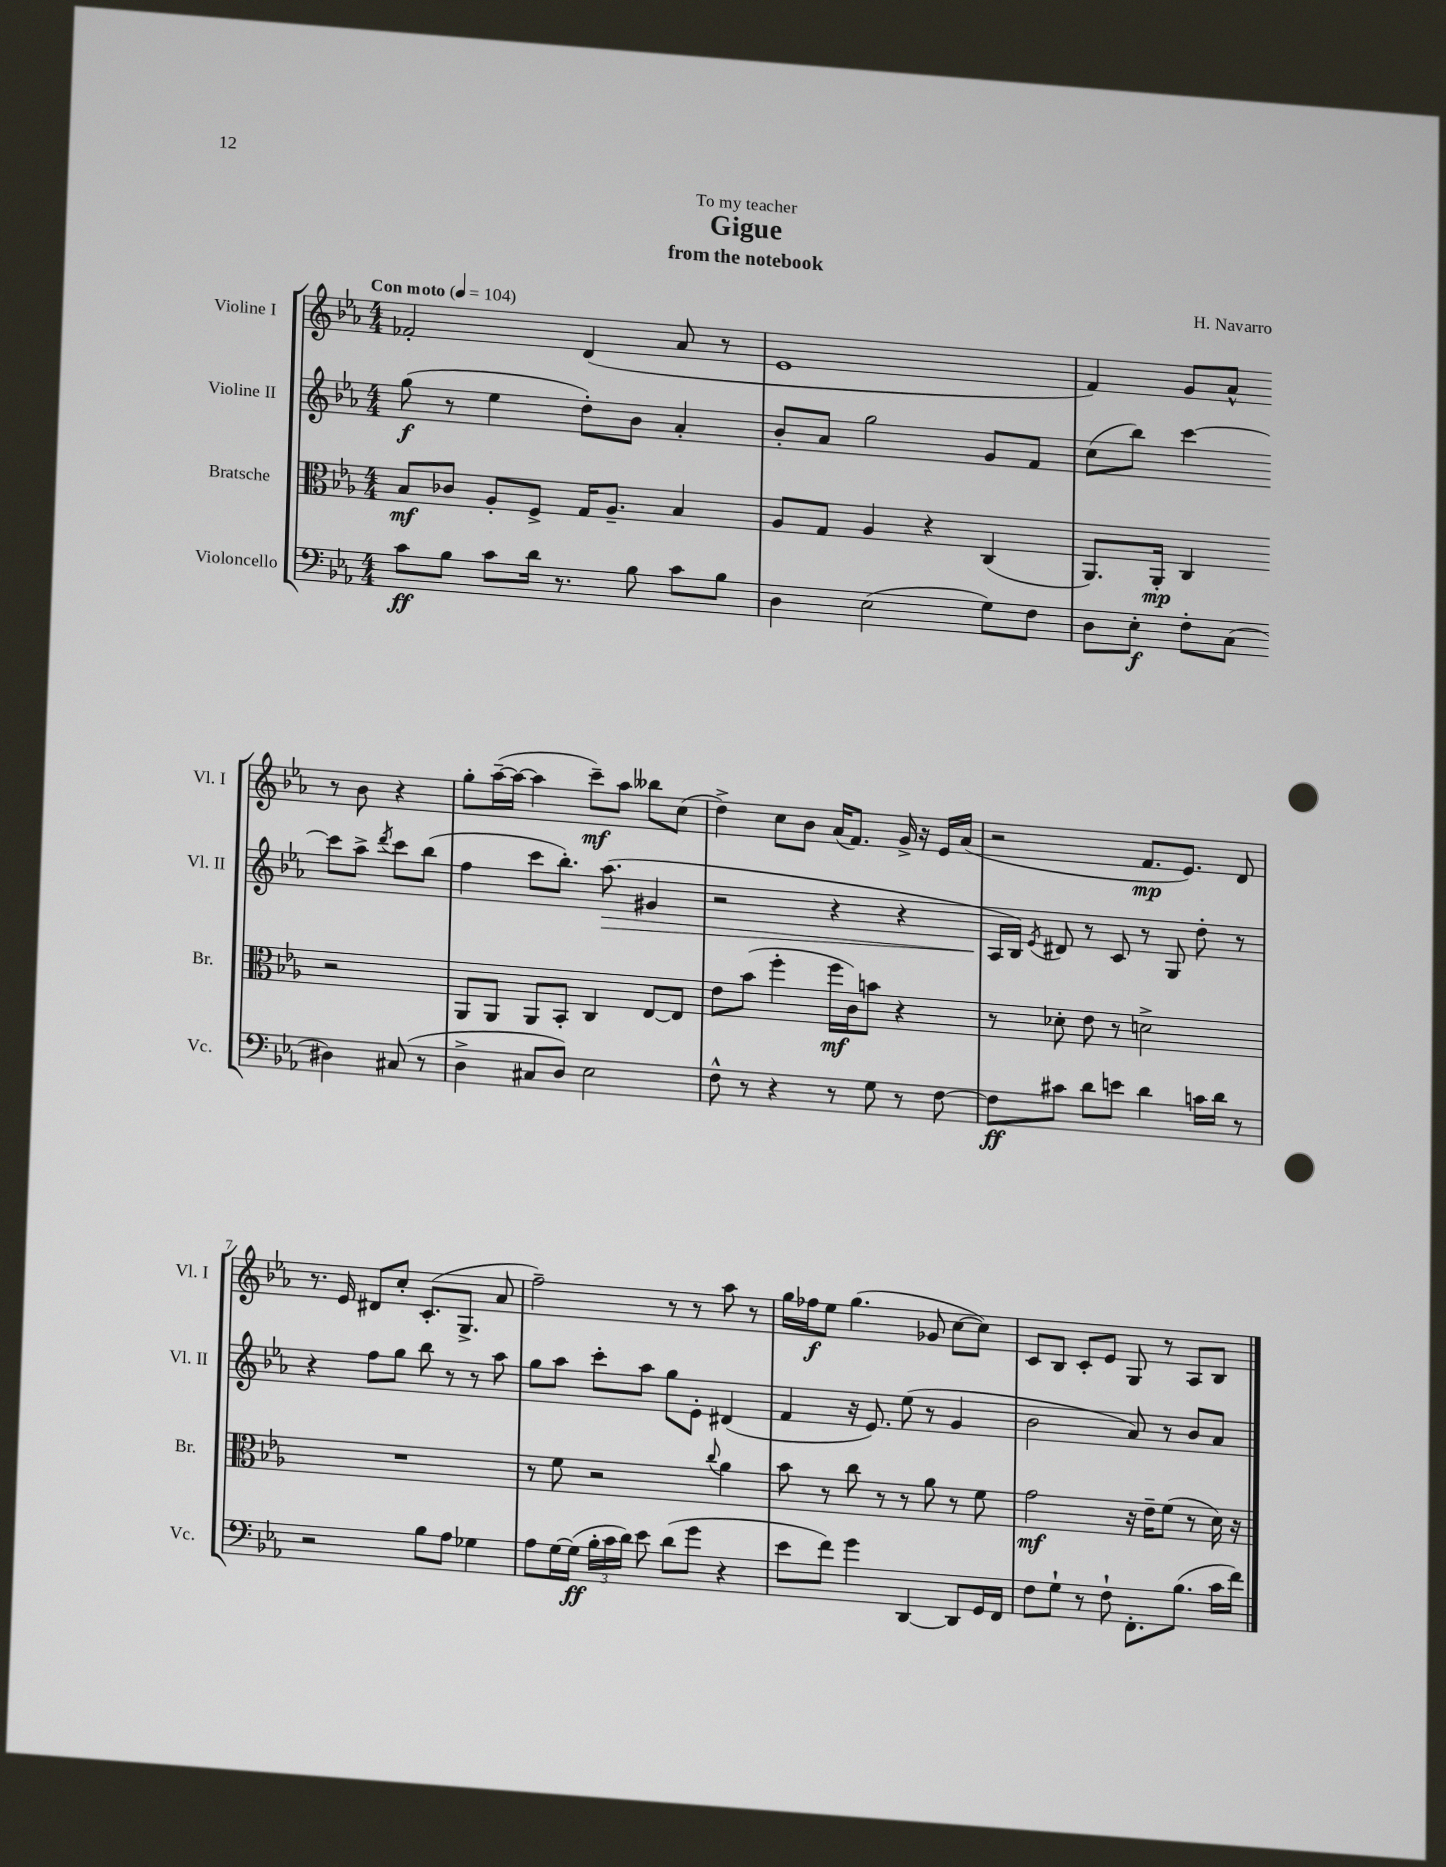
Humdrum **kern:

**kern	**dynam	**kern	**dynam	**kern	**dynam	**kern	**dynam
*part4	*part4	*part3	*part3	*part2	*part2	*part1	*part1
*staff4	*staff4	*staff3	*staff3	*staff2	*staff2	*staff1	*staff1
*I"Violoncello	*	*I"Bratsche	*	*I"Violine II	*	*I"Violine I	*
*I'Vc.	*	*I'Br.	*	*I'Vl. II	*	*I'Vl. I	*
*clefF4	*	*clefC3	*	*clefG2	*	*clefG2	*
*k[b-e-a-]	*	*k[b-e-a-]	*	*k[b-e-a-]	*	*k[b-e-a-]	*
*M4/4	*	*M4/4	*	*M4/4	*	*M4/4	*
*MM104	*	*MM104	*	*MM104	*	*MM104	*
=1	=1	=1	=1	=1	=1	=1	=1
!	!	!	!	!	!	!LO:TX:a:B:t=Con moto	!
8c\L	ff	8B-/L	mf	(8gg\	f	2f-X'/	.
8B-\J	.	8c-X/J	.	8r	.	.	.
8c\L	.	8A-'/L	.	4ee-\	.	.	.
16d\Jk	.	8F^/J	.	.	.	.	.
8.r	.	.	.	.	.	.	.
.	.	16G/KL	.	8dd'\L)	.	(4d/	.
.	.	8.A-~/J	.	.	.	.	.
8B-\	.	.	.	8b-\J	.	.	.
8c\L	.	4B-/	.	4a-'/	.	8a-/	.
8B-\J	.	.	.	.	.	8r	.
=2	=2	=2	=2	=2	=2	=2	=2
4D\	.	8A-/L	.	8b-'/L	.	1e-	.
.	.	8G/J	.	8a-/J	.	.	.
(2E-\	.	4A-/	.	2gg\	.	.	.
.	.	4r	.	.	.	.	.
8G\L)	.	(4C/	.	8g/L	.	.	.
8F\J	.	.	.	8f/J	.	.	.
=3	=3	=3	=3	=3	=3	=3	=3
8D\L	.	8.AA-/L)	.	(8cc\L	.	4f/)	.
8E-'\J	f	.	.	8bb-\J)	.	.	.
.	.	16AA-'/Jk	mp	.	.	.	.
8F'\L	.	4C/	.	[4ccc\	.	8g/L	.
(8C\J	.	.	.	.	.	8a-^^/J	.
4D#X\)	.	2r	.	8ccc\L]	.	8r	.
.	.	.	.	8aa-^\J	.	8b-\	.
.	.	.	.	8qddd/	.	.	.
(8C#X/	.	.	.	8ccc\L	.	4r	.
8r	.	.	.	(8bb-\J	.	.	.
!!LO:LB:g=z
=4	=4	=4	=4	=4	=4	=4	=4
4D^\	.	8AA-/L	.	4ff\	.	8gg'\L	.
.	.	8AA-/J	.	.	.	([16aa-~\L	.
.	.	.	.	.	.	16aa-\JJ_	.
8C#X/L	.	8AA-/L	.	8ccc\L	.	4aa-\]	.
8D/J)	.	8BB-'/J	.	8.bb-'\J)	.	.	.
2E-\	.	4C/	.	.	.	8ccc~\L)	mf
!	!	!	!	!	!LO:HP:b	!	!
.	.	.	.	(8.aa-\	>	.	.
.	.	.	.	.	.	8aa-\J	.
.	.	[8E-/L	.	4g#X/	.	8bb--X\L	.
.	.	8E-/J]	.	.	.	(8cc\J	.
=5	=5	=5	=5	=5	=5	=5	=5
8F^^\	.	8e-\L	.	2r	.	4dd^\)	.
8r	.	(8b-\J	.	.	.	.	.
4r	.	4ff'\	.	.	.	8cc\L	.
.	.	.	.	.	.	8b-\J	.
8r	.	16ff\LL	mf	4r	.	(16a-/KL	.
.	.	16c\J)	.	.	.	8.f/J)	.
8G\	.	8bn\J	.	.	.	.	.
8r	.	4r	.	4r	.	16g^/	.
.	.	.	.	.	.	16r	.
[8F\	.	.	.	.	.	16e-/LL	.
.	.	.	.	.	.	(16a-/JJ	.
=6	=6	=6	=6	=6	=6	=6	=6
8F\L]	ff	8r	.	16A-/LL	.	2r	.
.	.	.	.	16B-/JJ)	]	.	.
.	.	.	.	8qe-/	.	.	.
8c#X\J	.	8d-X'\	.	8d#X/	.	.	.
8d\L	.	8e-\	.	8r	.	.	.
8en\J	.	8r	.	8c/	.	.	.
4d\	.	2dn^\	.	8r	.	8.f/L	mp
.	.	.	.	8G/	.	.	.
.	.	.	.	.	.	8.e-/J)	.
16cn\LL	.	.	.	8dd'\	.	.	.
16d\JJ	.	.	.	.	.	.	.
8r	.	.	.	8r	.	8d/	.
!!LO:LB:g=z
=7	=7	=7	=7	=7	=7	=7	=7
2r	.	1r	.	4r	.	8.r	.
.	.	.	.	.	.	16e-/	.
.	.	.	.	8ff\L	.	8d#X/L	.
.	.	.	.	8gg\J	.	8cc'/J	.
8B-\L	.	.	.	8bb-\	.	(8.c'/L	.
8A-\J	.	.	.	8r	.	.	.
.	.	.	.	.	.	8.G^/J	.
4G-X\	.	.	.	8r	.	.	.
.	.	.	.	8aa-\	.	8a-/	.
=8	=8	=8	=8	=8	=8	=8	=8
8A-\L	.	8r	.	8gg\L	.	2ff~\)	.
[16G\L	.	8f\	.	8aa-\J	.	.	.
(16G\JJ]	ff	.	.	.	.	.	.
24B-'\LL	.	2r	.	8ccc'\L	.	.	.
24c\	.	.	.	.	.	.	.
24d\JJ)	.	.	.	.	.	.	.
8e-\	.	.	.	8aa-\J	.	.	.
(8d\L	.	.	.	8gg\L	.	8r	.
8g\J	.	.	.	8e-'\J	.	8r	.
.	.	8qqcc/	.	.	.	.	.
4r	.	4a-\	.	(4d#X/	.	8aa-\	.
.	.	.	.	.	.	8r	.
=9	=9	=9	=9	=9	=9	=9	=9
8e-\L	.	8b-\	.	4f/	.	16gg\LL	.
.	.	.	.	.	.	16ff-X\J	f
8f\J)	.	8r	.	.	.	8ee-\J	.
4g\	.	8cc\	.	16r	.	(4.gg\	.
.	.	.	.	8.e-/)	.	.	.
.	.	8r	.	.	.	.	.
[4DD/	.	8r	.	(8ee-\	.	.	.
.	.	8a-\	.	8r	.	8g-X/	.
8DD/L]	.	8r	.	4g/	.	[8cc\L	.
16GG/L	.	8f\	.	.	.	8cc\J])	.
16FF/JJ	.	.	.	.	.	.	.
=10	=10	=10	=10	=10	=10	=10	=10
8F\L	.	2g\	mf	2b-\	.	8c/L	.
8G`\J	.	.	.	.	.	8B-/J	.
8r	.	.	.	.	.	8c'/L	.
8F`\	.	.	.	.	.	8e-/J	.
8.FF'\L	.	16r	.	8a-/)	.	8G/	.
.	.	16e-~\KL	.	.	.	.	.
.	.	(8f\J	.	8r	.	8r	.
(8.B-\J	.	.	.	.	.	.	.
.	.	8r	.	8b-/L	.	8A-/L	.
16c\LL	.	16d\)	.	8a-/J	.	8B-/J	.
16f\JJ)	.	16r	.	.	.	.	.
==	==	==	==	==	==	==	==
*-	*-	*-	*-	*-	*-	*-	*-
